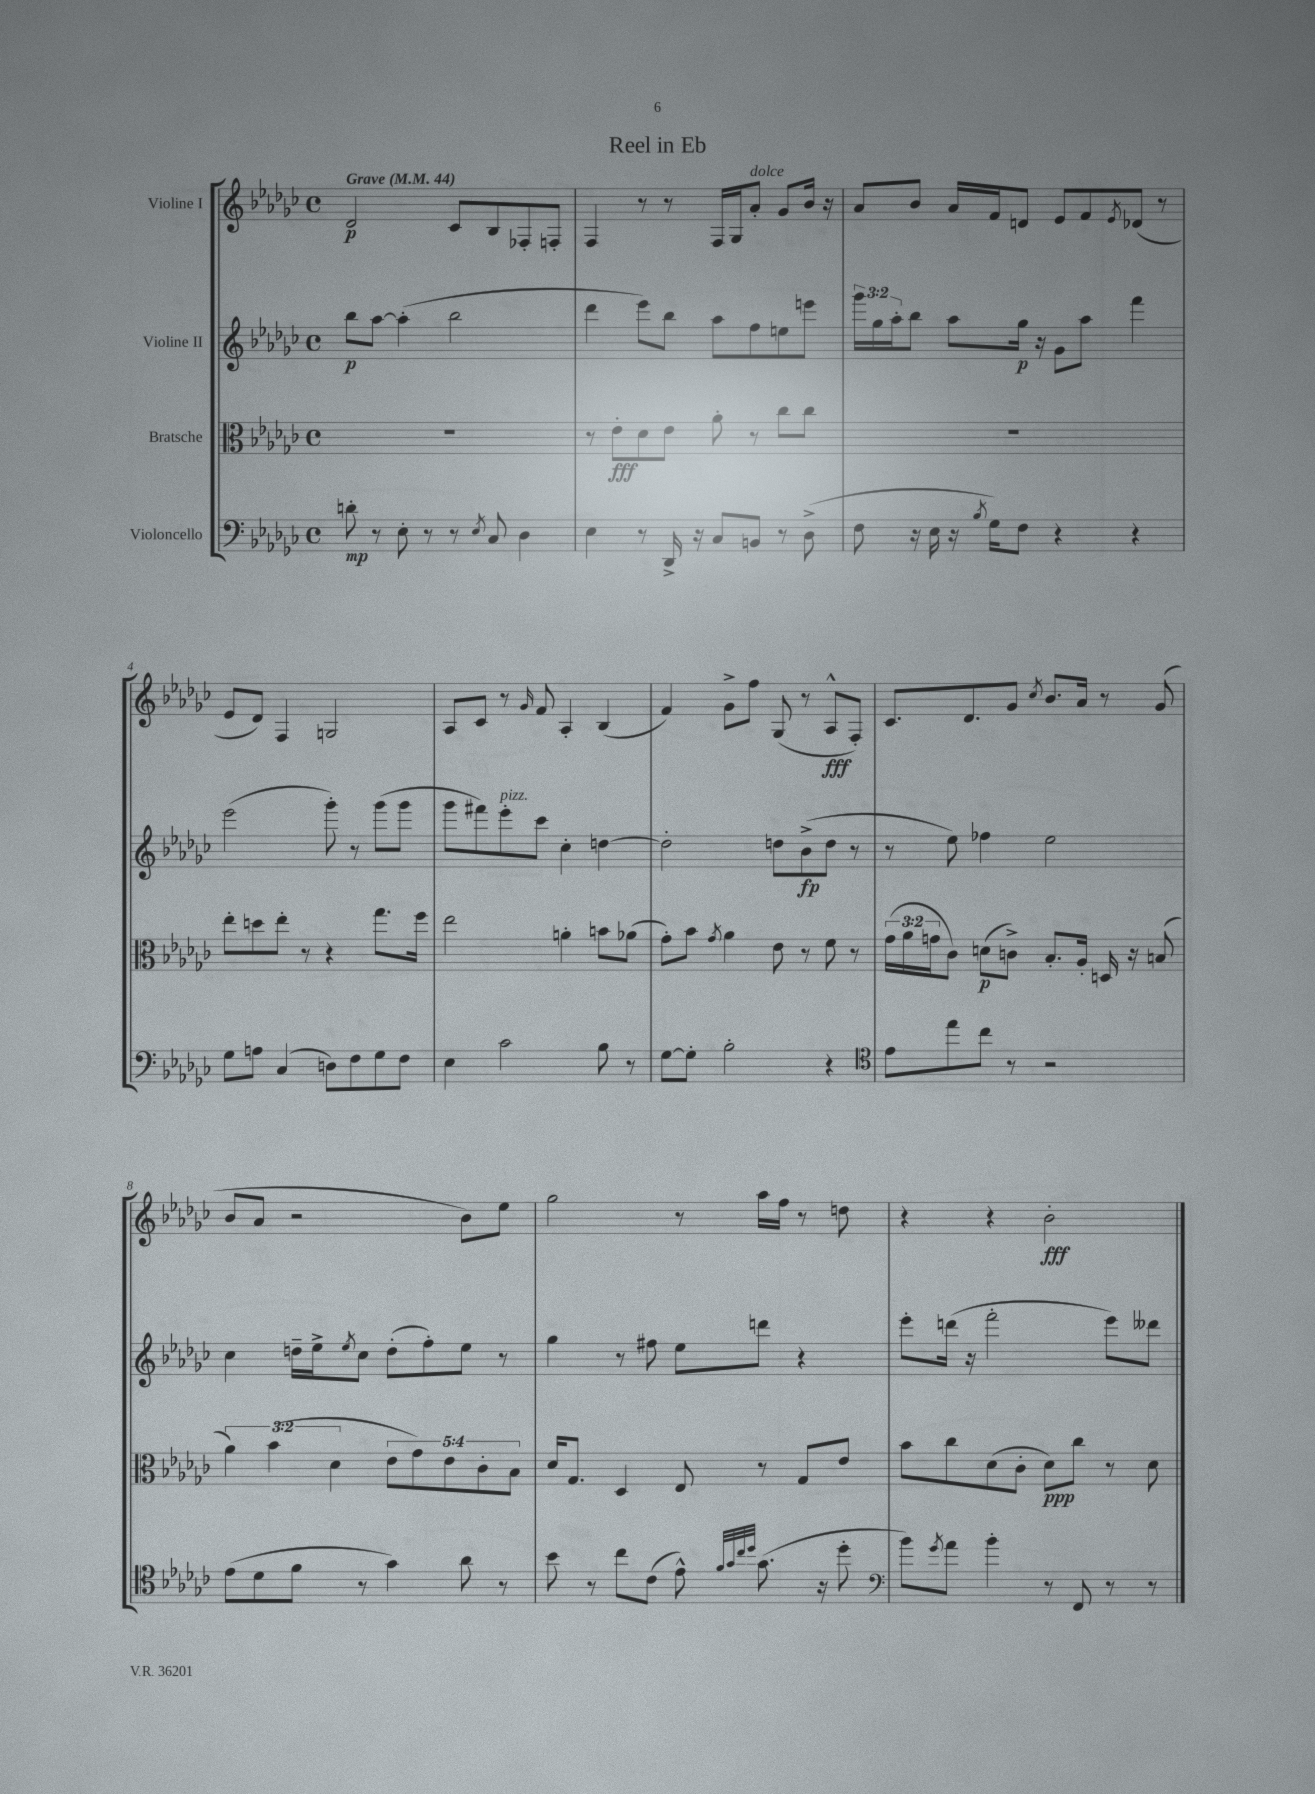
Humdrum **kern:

**kern	**kern	**kern	**kern
*staff4	*staff3	*staff2	*staff1
*clefF4	*clefC3	*clefG2	*clefG2
*k[b-e-a-d-g-c-]	*k[b-e-a-d-g-c-]	*k[b-e-a-d-g-c-]	*k[b-e-a-d-g-c-]
*M4/4	*M4/4	*M4/4	*M4/4
*met(c)	*met(c)	*met(c)	*met(c)
*MM44	*MM44	*MM44	*MM44
8d'	1r	8bb-	2d-
8r	.	[8aa-	.
8E-'	.	(4aa-']	.
8r	.	.	.
8r	.	2bb-	8c-
8qE-	.	.	.
8C-	.	.	8B-
4D-	.	.	8F-'
.	.	.	8F'
=	=	=	=
4E-	8r	4ddd-	4F
.	8e-'	.	.
8r	8d-	8eee-)	8r
16DD-^	8e-	8bb-	8r
16r	.	.	.
8C-	8a-'	8aa-	16F
.	.	.	16G-
8BB	8r	8ff	8a-'
8r	8cc-	8ee	8g-
(8D-^	8cc-	8eee	16b-
.	.	.	16r
=	=	=	=
8F	1r	24ggg-	8a-
.	.	24gg-	.
.	.	24aa-'	.
16r	.	8bb-	8b-
16E-	.	.	.
16r	.	8aa-	16a-
8qB-	.	.	.
16G-)	.	.	16f
8F	.	16gg-	8d
.	.	16r	.
4r	.	8g-	8e-
.	.	8aa-	8f
.	.	.	8qe-
4r	.	4fff	(8d-
.	.	.	8r
=	=	=	=
8G-	8ee-'	(2eee-	8e-
8A	8dd	.	8d-)
(4C-	8ee-'	.	4F
.	8r	.	.
8D)	4r	8ggg-')	2G
8F	.	8r	.
8G-	8.gg-	(8ggg-	.
8F	.	8ggg-	.
.	16ff	.	.
=	=	=	=
4E-	2ee-	8ggg-	8A-
.	.	8fff#)	8c-
2c-	.	8eee-'	8r
.	.	.	16qqg-
.	.	8ccc-	8f
.	4a'	4cc-'	4A-'
8B-	8b	[4dd	(4B-
8r	(8a-	.	.
=	=	=	=
[8G-	8g-')	2dd']	4f)
8G-']	8b-	.	.
.	8qg-	.	.
2B-'	4a-	.	8g-^
.	.	.	8ff
.	8e-	8dd	(8G-
.	8r	(8b-^	8r
4r	8f	8dd	8A-^^
.	8r	8r	8F')
=	=	=	=
*clefC4	*	*	*
8e-	(24g-	8r	8.c-
.	24a-	.	.
.	24g	.	.
8ee-	8c-)	8ee-)	.
.	.	.	8.d-
8cc-	(8d	4ff-	.
8r	8c^)	.	8g-
.	.	.	8qcc-
2r	8.B-'	2ee-	8.b-
.	16A-'	.	16a-
.	16D	.	8r
.	16r	.	.
.	(8B	.	(8g-
=	=	=	=
(8e-	6a-)	4cc-	8b-
8d-	.	.	8a-
.	(6b-	.	.
8f	.	16dd~	2r
.	.	16ee-^	.
.	6d-	.	.
.	.	8qee-	.
8r	.	8cc-	.
4g-)	10e-	(8dd'	.
.	10g-)	.	.
.	.	8ff')	.
.	10e-	.	.
8a-	.	8ee-	8b-)
.	10c-'	.	.
8r	.	8r	8ee-
.	10B-	.	.
=	=	=	=
8b-	16d-	4gg-	2gg-
.	8.G-	.	.
8r	.	.	.
8cc-	4D-	8r	.
(8c-	.	8ff#	.
8e-^^)	8E-	8ee-	8r
32qqf	.	.	.
32qqg-	.	.	.
32qqcc-	.	.	.
32qqdd-	.	.	.
(8.g-	8r	8ddd	16aa-
.	.	.	16ff
.	8G-	4r	8r
16r	.	.	.
8dd-'	8e-	.	8dd
=	=	=	=
*clefF4	*	*	*
8b-)	8b-	8eee-'	4r
8qg-	.	.	.
8a-	8cc-	(16ddd	.
.	.	16r	.
4b-'	(8d-	2fff'	4r
.	8c-'	.	.
8r	8d-)	.	2b-'
8FF	8cc-	.	.
8r	8r	8eee-)	.
8r	8d-	8ddd--	.
==	==	==	==
*-	*-	*-	*-
